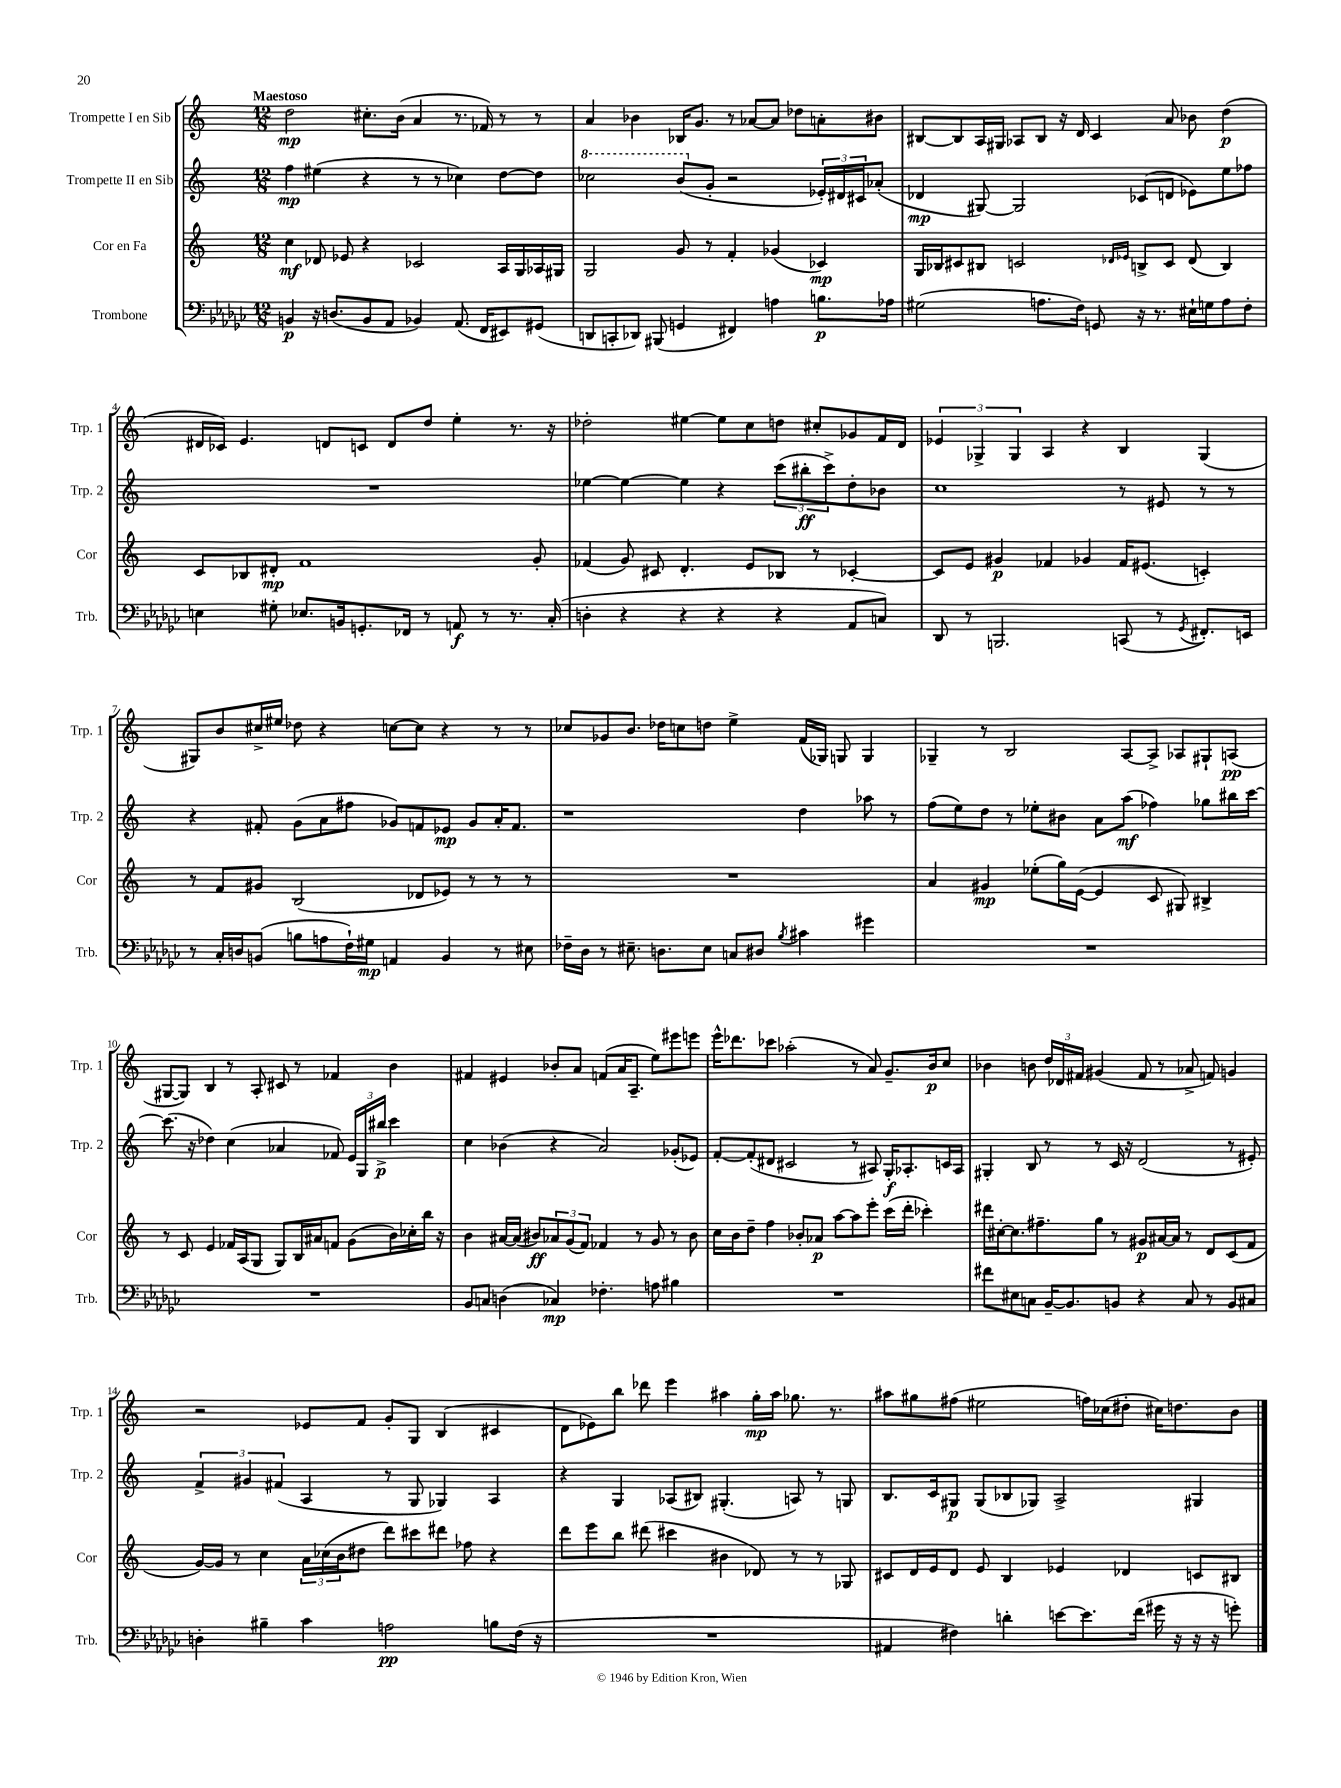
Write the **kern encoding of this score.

**kern	**kern	**kern	**kern
*staff4	*staff3	*staff2	*staff1
*clefF4	*clefG2	*clefG2	*clefG2
*k[b-e-a-d-g-c-]	*k[]	*k[]	*k[]
*M12/8	*M12/8	*M12/8	*M12/8
4BB	4cc	4ff	2dd
16r	8d-	(4ee#	.
(8.D	.	.	.
.	8e-	.	.
8BB	4r	4r	8.cc#'
8AA-	.	.	.
.	.	.	(16b
4BB-)	2c-	8r	4a
.	.	8r	.
(8.AA-	.	4cc-)	8.r
16FF	.	.	16f-)
8EE#)	16A	[8dd	8r
.	16G	.	.
(8GG#	16A-	8dd]	8r
.	16G#	.	.
=	=	=	=
8DD	2G	2ccc-	4a
8CC'	.	.	.
8DD-)	.	.	4b-
(8BBB#	.	.	.
4GG	8g	(8bb	16B-
.	.	.	8.g
.	8r	8g'	.
4FF#)	4f'	2r	8r
.	.	.	[8a-
4A	(4g-	.	8a-]
.	.	.	8dd-
8.B	4c-)	24e-')	8a'
.	.	24d#	.
.	.	24c#	.
.	.	(8a-'	8b#
16A-	.	.	.
=	=	=	=
(2G#	16G	4d-	[8B#
.	16B-	.	.
.	8c#	.	8B#]
.	8B#	[8G#)	16A
.	.	.	16G#
.	2c	2G#]	8A-
8.A	.	.	8B#
.	.	.	16r
16F)	.	.	16d
8GG	.	.	4c
.	16qqd-	.	.
.	16qqe-	.	.
16r	8B^	(8c-	.
8.r	.	.	.
.	8c	8d	8a
16E#`	(8d-	8e-)	8b-
16G	.	.	.
8A	4B)	8ee	(4dd
8F'	.	8ff-	.
=	=	=	=
4E	8c	1.r	16d#
.	.	.	16c-)
.	8B-	.	4.e
8G#'	8d#'	.	.
8.E-	1f	.	.
.	.	.	8d
16BB	.	.	.
8.GG'	.	.	8c
.	.	.	8d
16FF-	.	.	.
8r	.	.	8dd
8AA	.	.	4ee'
8r	.	.	.
8.r	.	.	8.r
.	8g'	.	.
(16C-'	.	.	16r
=	=	=	=
4D'	(4f-	[4ee-	2dd-'
4r	8g)	4ee-_	.
.	8c#	.	.
4r	4.d'	4ee-]	[4ee#
4r	.	4r	8ee#]
.	8e	.	8cc
4r	8B-	(12ccc	8dd
.	.	12bb#'	.
.	8r	.	8cc#'
.	.	12ccc^)	.
8AA-	[4c-'	8dd'	8g-
8C)	.	8b-	16f
.	.	.	16d
=	=	=	=
8DD-	8c-]	1cc	6e-
8r	8e	.	.
.	.	.	6G-^
2.BBB	4g#	.	.
.	.	.	6G-
.	4f-	.	4A
.	4g-	.	4r
(8CC	16f-	8r	4B
.	(8.e#	.	.
8r	.	8e#	.
8qGG-	.	.	.
8.FF#')	4c')	8r	(4G-
.	.	8r	.
16EE	.	.	.
=	=	=	=
8r	8r	4r	8G#)
16C-'	8f	.	8b
16D	.	.	.
(8BB	8g#	8f#'	16cc#^
.	.	.	16ee#
8B	(2B	(8g	8dd-
8A	.	8a	4r
16F`)	.	8ff#	.
16G#	.	.	.
4AA	.	8g-)	[8cc
.	8d-	8f	8cc]
4BB	8e-)	8e-	4r
.	8r	8g-	.
8r	8r	16a'	8r
.	.	8.f	.
8E#	8r	.	8r
=	=	=	=
16F-~	1.r	1r	8cc-
16D-	.	.	.
8r	.	.	8g-
8.E#~	.	.	8.b
8.D	.	.	16dd-
.	.	.	8cc
8E#	.	.	8dd
8C	.	.	4ee^
8D#	.	.	.
8qB-	.	.	.
4c#	.	4dd	(16f
.	.	.	16G-)
.	.	.	8G
4g#	.	8aa-	4G
.	.	8r	.
=	=	=	=
1.r	4a	(8ff	4G-~
.	.	8ee)	.
.	4g#	8dd	8r
.	.	8r	2B
.	(8ee-'	8ee-'	.
.	16gg)	8b#	.
.	([16e	.	.
.	4e]	8a	.
.	.	(8aa	[8A
.	8c	4ff-)	8A^]
.	8G#)	.	8A-
.	4B#^	8gg-	8G#`
.	.	16bb#	(8A
.	.	[16ccc	.
=	=	=	=
1.r	8r	(8.ccc]	[8G#
.	8c	.	8G#])
.	.	16r	.
.	4e	4dd-)	4B
.	16f-	(4cc	8r
.	(16A	.	.
.	8G	.	8A'
.	8G)	4a-	8c#
.	16B	.	8r
.	16a#	.	.
.	8f	8f-)	4f-
.	(8g	24e	.
.	.	24G	.
.	.	24bb#^	.
.	16b)	4ccc	4b
.	16cc-'	.	.
.	16bb	.	.
.	16r	.	.
=	=	=	=
8BB-	4b	4cc	4f#
8C	.	.	.
(4D	[16a#	(4b-	4e#
.	(16a#]	.	.
.	8b#)	.	.
4C-)	12a-	4r	8b-'
.	(12g	.	.
.	.	.	8a
.	12f)	.	.
4.F-'	4f-	2a)	(8f
.	.	.	16a
.	.	.	8.A~
.	8r	.	.
8A	8g	.	8ee)
4B#	8r	(8g-'	8eee#
.	8b#	8e-)	8eee
=	=	=	=
1.r	16cc	[8f'	16eee^^
.	16b	.	8.ddd-
.	8dd~	(8f']	.
.	4ff	8d#	8ccc-
.	.	2c#	(2aa-'
.	8b-'	.	.
.	8a-	.	.
.	[8aa	.	.
.	8aa]	8r	8r
.	8eee'	8A#)	8a)
.	(16ccc	16G'	8.g~
.	16ddd'	8.A-'	.
.	4ccc-')	.	.
.	.	.	16b
.	.	16c	8cc
.	.	16A-	.
=	=	=	=
8f#	16ddd#	4G#'	4b-
.	[16cc#'	.	.
8E#	8.cc#]	.	.
8C	.	8B	8b
.	8.ff#~	.	.
[16BB-~	.	8r	24dd
.	.	.	24d-
8.BB-]	.	.	.
.	.	.	24f#
.	8gg	8r	(4g#
8BB	8r	16c	.
.	.	16r	.
4r	8g#	(2d	8f#
.	[16a#	.	8r
.	16a#]	.	.
8C	8r	.	8a-^
8r	8d	.	8f)
8BB	(8c	8r	4g
8C#	8f	8e#')	.
=	=	=	=
4D'	[16g)	6f^	2r
.	16g]	.	.
.	8r	.	.
.	.	6g#	.
4B#~	4cc	.	.
.	.	(6f#	.
4c-	24a	4A	8e-
.	(24cc-	.	.
.	24b	.	.
.	8dd#	.	8f
2A	8ddd)	8r	8g'
.	8ccc#	8G	8G
.	8ddd#	4G-)	(4B
.	8ff-	.	.
8B	4r	4A	4c#
(16F	.	.	.
16r	.	.	.
=	=	=	=
1.r	8ddd	4r	8d
.	8eee	.	8e-)
.	8bb	4G	8bb
.	(8ddd#	.	8ddd-
.	4ccc#	(8A-	4eee
.	.	8B#)	.
.	4b#	(4.G#'	4aa#
.	8d-)	.	16gg'
.	.	.	16aa#
.	8r	8A)	8.gg-
.	8r	8r	.
.	.	.	8.r
.	8G-	8G	.
=	=	=	=
4AA#	8c#	8.B	8aa#
.	16d	.	8gg#
.	16e	16c	.
4F#)	8d	8G#	(8ff#
.	8e	(8G#	2ee#
4d'	4B	8B-	.
.	.	8G-)	.
[8e	4e-	2A^	.
8.e]	.	.	16ff)
.	.	.	(16cc-
.	4d-	.	8dd#'
(16f	.	.	.
16g#	.	.	16cc#)
16r	.	.	8.dd
16r	8c	4G#	.
16r	.	.	.
8g')	8B#	.	8b
==	==	==	==
*-	*-	*-	*-
